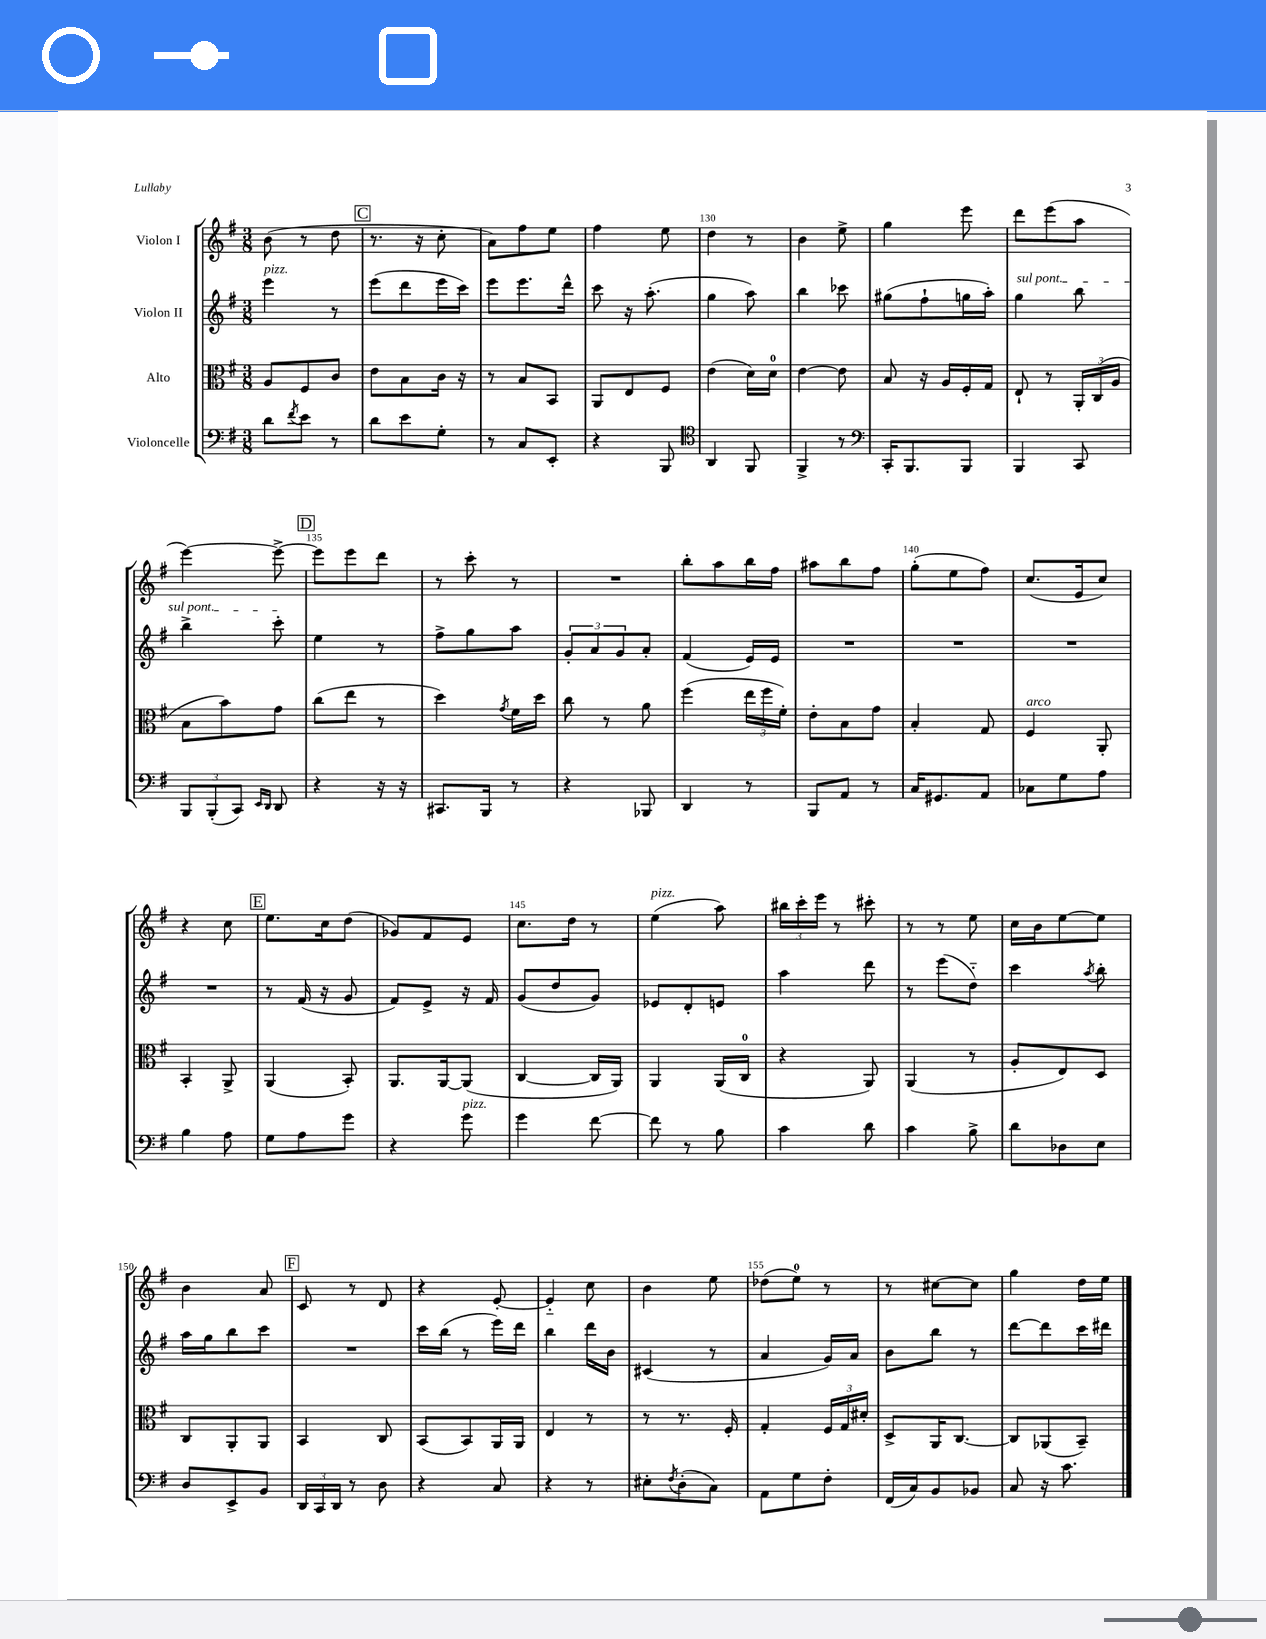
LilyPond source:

<<
\new StaffGroup <<
\new Staff = "s0" \with { instrumentName = "Violon I" } {
    \clef treble \key g \major \numericTimeSignature \time 3/8
    b'8( r8 d''8 |
    \mark \markup { \box "C" } r8. r16 c''8-. |
    a'8) fis''8 e''8 |
    fis''4 e''8 |
    d''4 r8 |
    b'4 e''8-> |
    g''4 e'''8 |
    d'''8 e'''8( a''8 |
    e'''4~) e'''8~-> |
    \mark \markup { \box "D" } e'''8 e'''8 d'''8 |
    r8 c'''8-. r8 |
    R4. |
    b''8-. a''8 b''16 fis''16 |
    ais''8 b''8 fis''8 |
    g''8-.( e''8 fis''8) |
    c''8.( e'16 c''8) |
    r4 c''8 |
    \mark \markup { \box "E" } e''8. c''16 d''8( |
    ges'8) fis'8 e'8 |
    c''8. d''16 r8 |
    e''4^\markup { \italic "pizz." }( a''8) |
    \tuplet 3/2 { bis''16 c'''16-. e'''16 } r8 cis'''8-. |
    r8 r8 e''8 |
    c''16 b'16 e''8~ e''8 |
    b'4 a'8 |
    \mark \markup { \box "F" } c'8 r8 d'8 |
    r4 e'8~-. |
    e'4-_ c''8 |
    b'4 e''8 |
    des''8( e''8-0) r8 |
    r8 cis''8~ cis''8 |
    g''4 d''16 e''16 \bar "|." |
}
\new Staff = "s1" \with { instrumentName = "Violon II" } {
    \clef treble \key g \major \numericTimeSignature \time 3/8
    e'''4^\markup { \italic "pizz." } r8 |
    \mark \markup { \box "C" } e'''8( d'''8 e'''16 c'''16) |
    e'''8 e'''8. d'''16-^ |
    c'''8 r16 a''8.-.( |
    g''4 a''8) |
    b''4 ces'''8 |
    gis''8( fis''8-! g''16 a''16-.) |
    \once \override TextSpanner.bound-details.left.text = \markup { \italic "sul pont." } g''4\startTextSpan b''8 |
    b''4-> c'''8-.\stopTextSpan |
    \mark \markup { \box "D" } e''4 r8 |
    fis''8-> g''8 a''8 |
    \tuplet 3/2 { g'8-. a'8 g'8 } a'8-. |
    fis'4( e'16) e'16 |
    R4. |
    R4. |
    R4. |
    R4. |
    \mark \markup { \box "E" } r8 fis'16( r16 g'8 |
    fis'8) e'8-> r16 fis'16 |
    g'8( d''8 g'8) |
    ees'8 d'8-. e'8 |
    a''4 d'''8 |
    r8 e'''8( d''8-_) |
    c'''4 \acciaccatura { a''8 } b''8-. |
    a''16 g''16 b''8 c'''8 |
    \mark \markup { \box "F" } R4. |
    c'''16 b''16( r8 e'''16) d'''16 |
    b''4 d'''16 b'16 |
    cis'4( r8 |
    a'4 g'16) a'16 |
    b'8 b''8 r8 |
    d'''8~ d'''8 c'''16 dis'''16 \bar "|." |
}
\new Staff = "s2" \with { instrumentName = "Alto" } {
    \clef alto \key g \major \numericTimeSignature \time 3/8
    a8 fis8 c'8 |
    \mark \markup { \box "C" } e'8 b8 c'16 r16 |
    r8 b8 b,8 |
    a,8 e8 fis8 |
    e'4( d'16) d'16-0 |
    e'4~ e'8 |
    b8 r16 a16 fis16-. g16 |
    e8-! r8 \tuplet 3/2 { a,16-. c16( a16 } |
    b8 b'8) g'8 |
    \mark \markup { \box "D" } c''8( e''8 r8 |
    d''4) \acciaccatura { g'8 } fis'16 d''16 |
    c''8 r8 a'8 |
    fis''4( \tuplet 3/2 { e''16 fis''16 fis'16-.) } |
    e'8-. b8 g'8 |
    b4-. g8 |
    fis4^\markup { \italic "arco" } a,8-. |
    b,4-. a,8-> |
    \mark \markup { \box "E" } a,4( b,8-.) |
    a,8. a,16~ a,8( |
    c4~ c16 a,16) |
    a,4 a,16( c16-0 |
    r4 a,8) |
    a,4( r8 |
    a8-. e8) d8 |
    c8 a,8-. a,8 |
    \mark \markup { \box "F" } b,4 c8 |
    b,8( b,8) a,16 a,16 |
    e4 r8 |
    r8 r8. fis16-. |
    g4-. \tuplet 3/2 { fis16 g16 dis'16-. } |
    d8-> a,16 c8.~ |
    c8 aes,8( b,8--) \bar "|." |
}
\new Staff = "s3" \with { instrumentName = "Violoncelle" } {
    \clef bass \key g \major \numericTimeSignature \time 3/8
    d'8 \acciaccatura { fis'8 } e'8 r8 |
    \mark \markup { \box "C" } d'8 e'8 g8-. |
    r8 c8 e,8-. |
    r4 b,,8 |
    \clef tenor a,4 fis,8 |
    fis,4-> r8 |
    \clef bass c,16-. b,,8. b,,8 |
    b,,4 c,8 |
    \tuplet 3/2 { b,,8 b,,8-.( c,8) } \grace { e,16 d,16 } d,8 |
    \mark \markup { \box "D" } r4 r16 r16 |
    cis,8. b,,16 r8 |
    r4 bes,,8 |
    d,4 r8 |
    b,,8 a,8 r8 |
    c16 gis,8. a,8 |
    ces8 g8 a8 |
    b4 a8 |
    \mark \markup { \box "E" } g8 a8 g'8 |
    r4 g'8^\markup { \italic "pizz." } |
    g'4 fis'8~ |
    fis'8 r8 b8 |
    c'4 d'8 |
    c'4 b8-> |
    d'8 des8 e8 |
    d8 e,8-> b,8 |
    \mark \markup { \box "F" } \tuplet 3/2 { d,16 c,16 d,16 } r8 d8 |
    r4 c8 |
    r4 r8 |
    eis8-. \acciaccatura { fis8 } d8-.( c8) |
    a,8 g8 fis8-. |
    fis,16( c16) b,8 bes,8 |
    c8 r16 c'8. \bar "|." |
}
>>
>>
\layout { \context { \Score currentBarNumber = #126 \override BarNumber.break-visibility = ##(#f #t #t) barNumberVisibility = #(every-nth-bar-number-visible 5) } }
